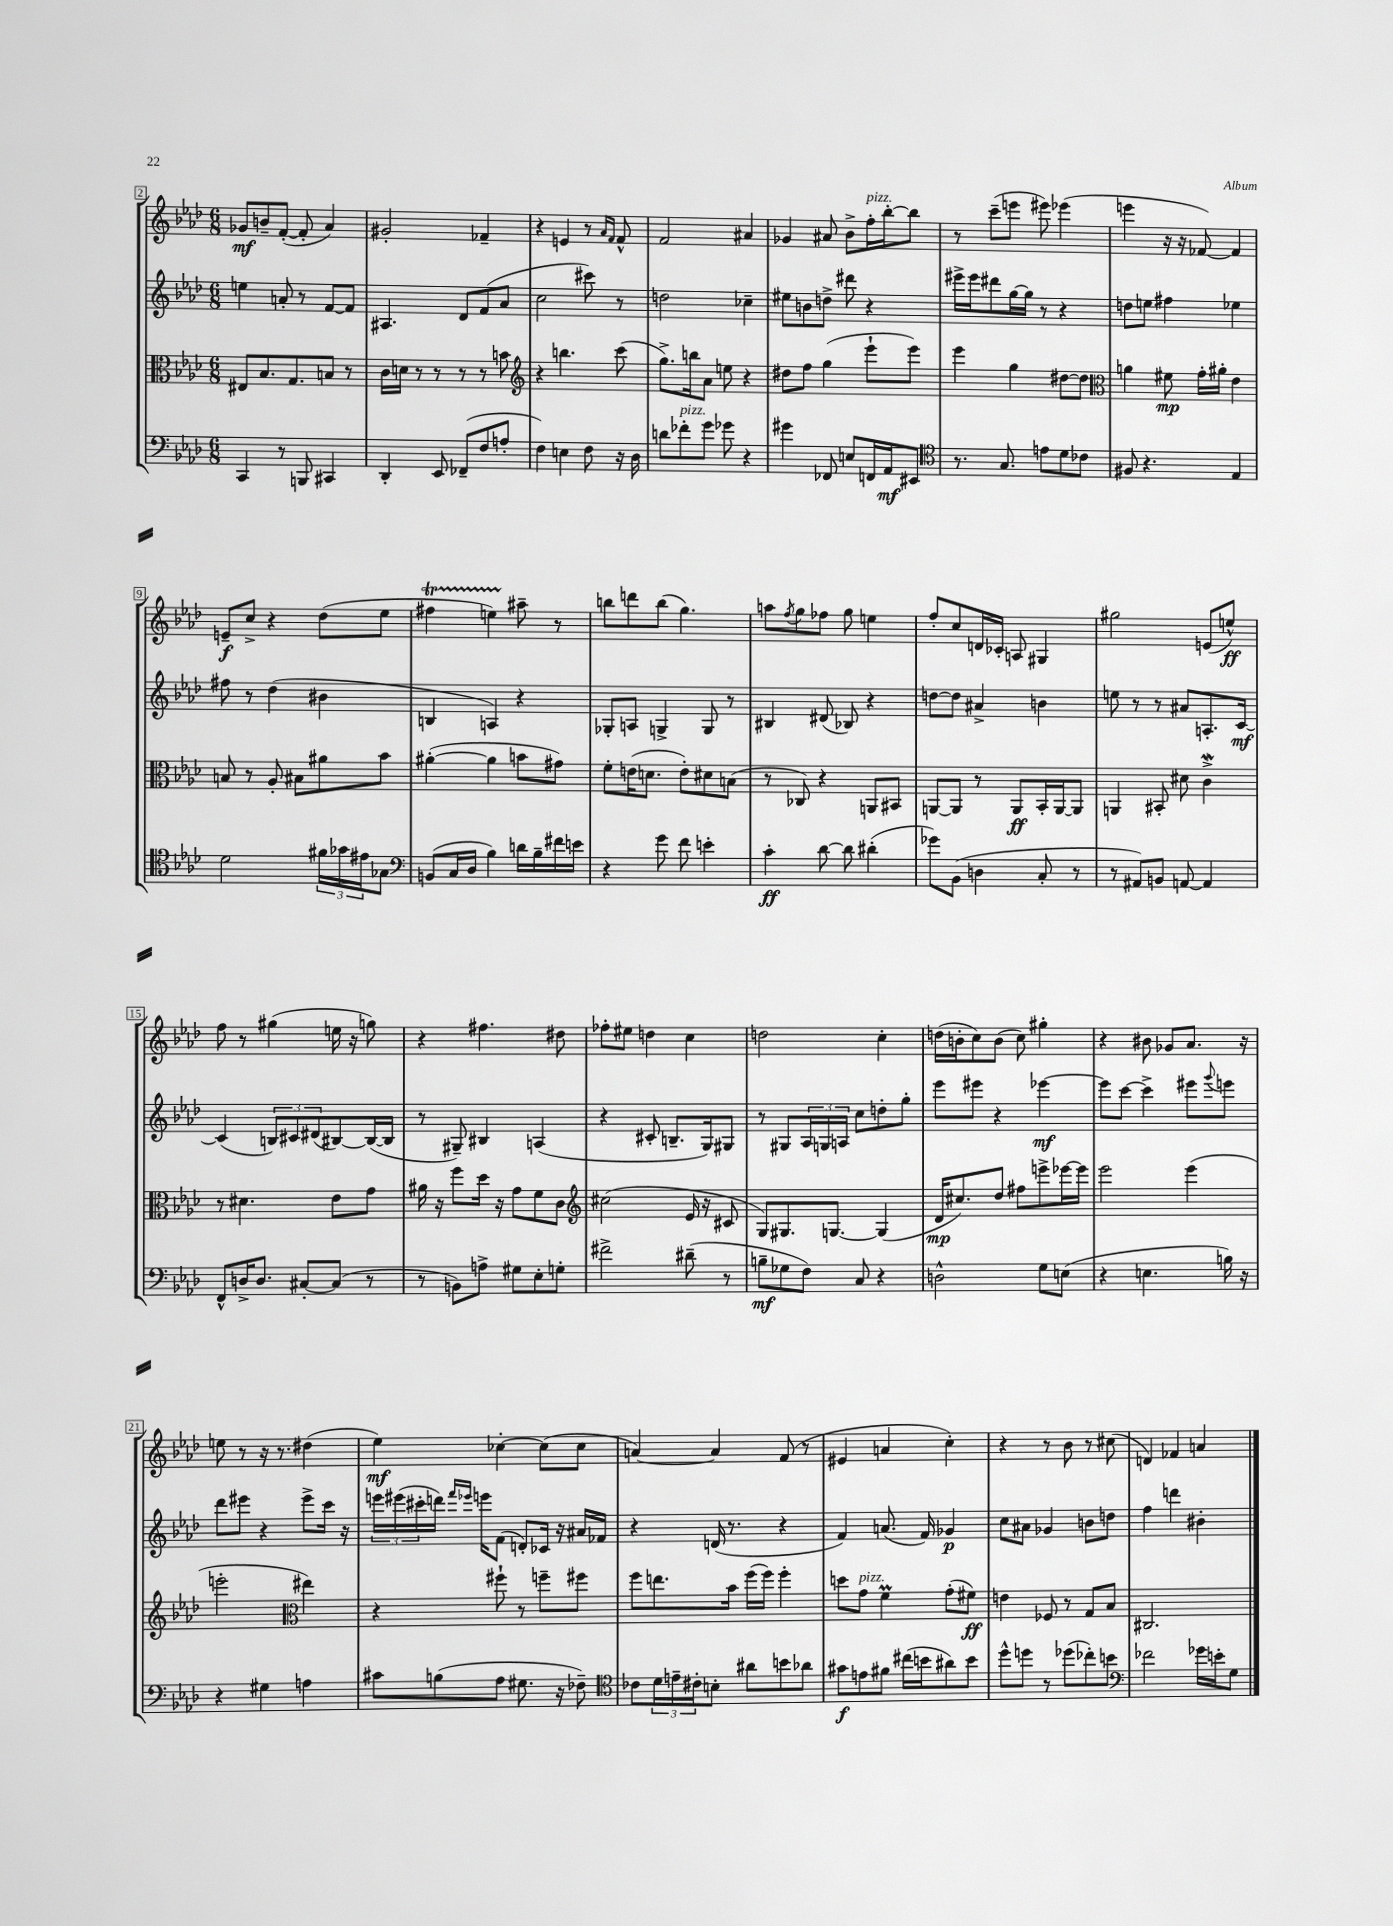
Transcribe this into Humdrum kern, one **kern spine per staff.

**kern	**kern	**kern	**kern
*staff4	*staff3	*staff2	*staff1
*clefF4	*clefC3	*clefG2	*clefG2
*k[b-e-a-d-]	*k[b-e-a-d-]	*k[b-e-a-d-]	*k[b-e-a-d-]
*M6/8	*M6/8	*M6/8	*M6/8
4CC/	8E#/L	4ee\	8g-/L
.	8.B-/	.	8b~/
8r	.	8a'/	([8f'/J
.	8.G/	.	.
8BBB/	.	8r	8f'/]
4CC#/	8B/J	[8f/L	4a-/)
.	8r	8f/]J	.
=	=	=	=
4DD-'/	16c\LL	4.A#/	2g#'/
.	16d\JJ	.	.
.	8r	.	.
8EE-/	8r	.	.
(8FF-~/L	8r	8d-/L	.
8F/	8r	(8f/	4f-~/
8A'/J	8b\	8a-/J	.
=	=	=	=
*	*clefG2	*	*
4F\)	4r	2cc\	4r
4E\	4.bb\	.	4e/
8F\	.	8ccc#\)	8r
.	.	.	16qqa-/LL
.	.	.	16qqf/JJ
16r	(8ccc\	8r	8f^^/
16D-\	.	.	.
=	=	=	=
8d\L	8.gg^\L)	2dd\	2f/
8f-'\	.	.	.
.	16bb\k	.	.
8g\J	8a-\J	.	.
8g-\	8ee\	.	.
4r	4r	4cc-~\	4a#/
=	=	=	=
4g#\	8dd#\L	8ee#\L	4g-/
.	8ff\J	8b\	.
8FF-/	(4gg\	8dd^\J	8a#/
8E/L	.	8ddd#\	8b-^\L
16FF/L	8eee-`\L	4r	16ff'\L
16AA-/J	.	.	[16bb-'\J
8EE#/J	8eee-\J)	.	8bb-\]J
=	=	=	=
*clefC4	*	*	*
8.r	4eee-\	16eee#^\LL	8r
.	.	16eee#\J	.
.	.	8ddd#\	(8ccc~\L
8.G/	.	.	.
.	4gg\	[16gg\L	8eee\J
.	.	16gg\]JJ	.
8e\L	.	8r	8eee#\)
8d-\	[8dd#\L	4r	(4eee-\
8c-\J	8dd#\]J	.	.
=	=	=	=
*	*clefC3	*	*
8F#/	4a\	8dd\L	4eee\
4.r	.	8ee\J	.
.	8f#\	4ff#\	16r
.	.	.	16r
.	16g'\LL	.	[8f-/)
.	16a#'\JJ	.	.
4E-/	4e-\	4ee-\	4f-/]
=	=	=	=
2d-\	8B/	8ff#\	8e~/L
.	8r	8r	8cc^/J
.	8A-'/	(4dd-\	4r
.	8B#\L	.	.
24f#\LL	8a#\	4b#\	(8dd-\L
24g-\	.	.	.
24e#\J	.	.	.
8G-\J	8b-\J	.	8ee-\J
=	=	=	=
*clefF4	*	*	*
(8BB/L	([4a#'\	4B/	4ff#\
16C/L	.	.	.
16D-/JJ	.	.	.
4B-\)	4a#\]	4A/)	4ee\)
16d\LL	8b\L	4r	8aa#~\
16B-~\	.	.	.
16f#\	8g#\J)	.	8r
16e\JJ	.	.	.
=	=	=	=
4r	8f'\L	8G-'/L	8bb\L
.	(16e\K	8A/J	8ddd\
.	8.d\J	.	.
8g\	.	4G^/	(8bb\J
8f\	8e'\L)	.	4.gg\)
4e'\	8d#\	8G/	.
.	(8B\J	8r	.
=	=	=	=
4c'\	8r	4B#/	8aa\L
.	.	.	8qff/
.	8C-/)	.	8gg\
[8d-\	4r	(8d#/	8ff-\J
8d-\]	.	8B-/)	8gg\
(4d#'\	8AA/L	4r	4ee\
.	8BB#/J	.	.
=	=	=	=
8g-\L)	[8AA/L	[8dd\L	8ff'/L
(8BB-\J	8AA/]J	8dd\]J	8cc/
4D\	8r	4a#^/	16d/L
.	.	.	16c-'/JJ
.	8AA/L	.	8A/
8C'/	16BB-'/L	4b\	4G#/
.	[16AA/J	.	.
8r	8AA/]J	.	.
=	=	=	=
8r	4AA/	8ee\	2gg#\
8AA#/L)	.	8r	.
8BB/J	8BB#'/	8r	.
[8AA/	8d#\	8a#/L	.
4AA/]	4c^\	8.A'/	(8e/L
.	.	.	8ee^^/J)
.	.	[16c/Jk	.
=	=	=	=
8FF^^/L	8r	(4c/]	8ff\
16D^/K	4.d#\	.	8r
8.D/J	.	.	.
.	.	12B/L)	(4gg#\
.	.	12c#/	.
[8C#'/L	.	.	.
.	.	(12d#/	.
(8C#/]J	8e-\L	[8B#/)	16ee\
.	.	.	16r
8r	8g\J	(16B#/_L	8gg\)
.	.	16B#/]JJ	.
=	=	=	=
8r	16a#\	8r	4r
.	16r	.	.
8BB\L)	8ff\L	8G#~/)	.
8A^\J	16dd-\Jk	4B#/	4.ff#\
.	16r	.	.
8G#\L	8g\L	.	.
8E-'\	8f\	(4A/	.
8G'\J	8c\J	.	8dd#\
=	=	=	=
*	*clefG2	*	*
2f#^\	(2cc#\	4r	8ff-'\L
.	.	.	8ee#\J
.	.	8c#'/	4dd\
.	.	8.B~/L	.
(8d#~\	16e-/	.	4cc\
.	16r	16G/k)	.
8r	8c#/	8G#/J	.
=	=	=	=
8B~\L	8G/L)	8r	2dd\
8G-\	8.G#/	8G#/L	.
8F\J)	.	24A-/L	.
.	.	24G/	.
.	[8.G/J	.	.
.	.	24A/JJ	.
8C/	.	8cc\L	.
4r	(4G/]	8dd'\	4cc'\
.	.	8gg'\J	.
=	=	=	=
2D^^\	16d-/LK	8eee-\L	(16dd\LL
.	8.cc#/)	.	16b'\J
.	.	8eee#\J	8cc\)
.	8dd-/J	4r	(8b\J
.	8ff#\L	.	8cc\)
8G\L	8eee^\	[4eee-\	4gg#'\
(8E\J	[16eee-\L	.	.
.	16eee-\]JJ	.	.
=	=	=	=
4r	2eee-\	8eee-\]L	4r
.	.	[8ccc\J	.
4.E\	.	4ccc^\]	8b#\
.	.	.	8g-/L
.	(4eee-\	8eee#\L	8.a-/J
.	.	8qqggg/	.
16B\)	.	8eee\J	.
16r	.	.	16r
=	=	=	=
4r	2eee'\	8ddd-\L	8ee\
.	.	8eee#\J	8r
4G#\	.	4r	16r
.	.	.	8.r
*	*clefC3	*	*
4A\	4ee#\)	8eee#^\L	(4dd#\
.	.	16ccc\Jk	.
.	.	16r	.
=	=	=	=
8c#\L	4r	24eee\LL	4ee-\)
.	.	(24eee#\	.
.	.	24ccc#'\	.
(8B\	.	16ddd\JJ)	.
.	.	16qqfff/LL	.
.	.	16qqeee-/JJ	.
.	.	16eee\LK	.
8A-\J	8ff#`\	(8f\J	[4cc-'\
8.G#\	8r	8d'/L)	.
.	8ff~\L	16c-/Jk	(8cc-\]L
16r	.	16r	.
8F-~\)	8ff#\J	16a#/LL	8cc-\J
.	.	16f-/JJ	.
=	=	=	=
*clefC4	*	*	*
8c-\L	8ff\L	4r	[4a/)
24d-\L	8.ee\	.	.
24e~\	.	.	.
24c#'\J	.	.	.
8B'\J	.	(16d/	4a/]
.	16b-\Jk	8.r	.
8a#\L	(16ff\LL	.	.
.	16ff\JJ)	.	.
8b\	4ff'\	4r	(8f/
8a-\J	.	.	8r
=	=	=	=
8g#\L	8dd\L	4f/)	4e#/
8e\	8g\J	.	.
8f#\J	4f\	(8.a/	4a/
(16cc#\LL	.	.	.
16b\J	.	16f/)	.
8a#\)	(8g'\L	4g-/	4cc'\)
8b\J	8f#\J)	.	.
=	=	=	=
8dd-^^\L	4e\	8cc\L	4r
8dd\J	.	8a#\J	.
8r	8F-/	4g-/	8r
(8dd-\L	8r	.	8b-\
8cc-'\)	8G/L	8b\L	8r
8b\J	8B-/J	8dd\J	(8cc#\
=	=	=	=
*clefF4	*	*	*
2f-\	2.C#/	4ff\	4d/)
.	.	4ddd\	4f-/
16g-\LL	.	4b#'\	4a/
16e'\J	.	.	.
8G\J	.	.	.
==	==	==	==
*-	*-	*-	*-
